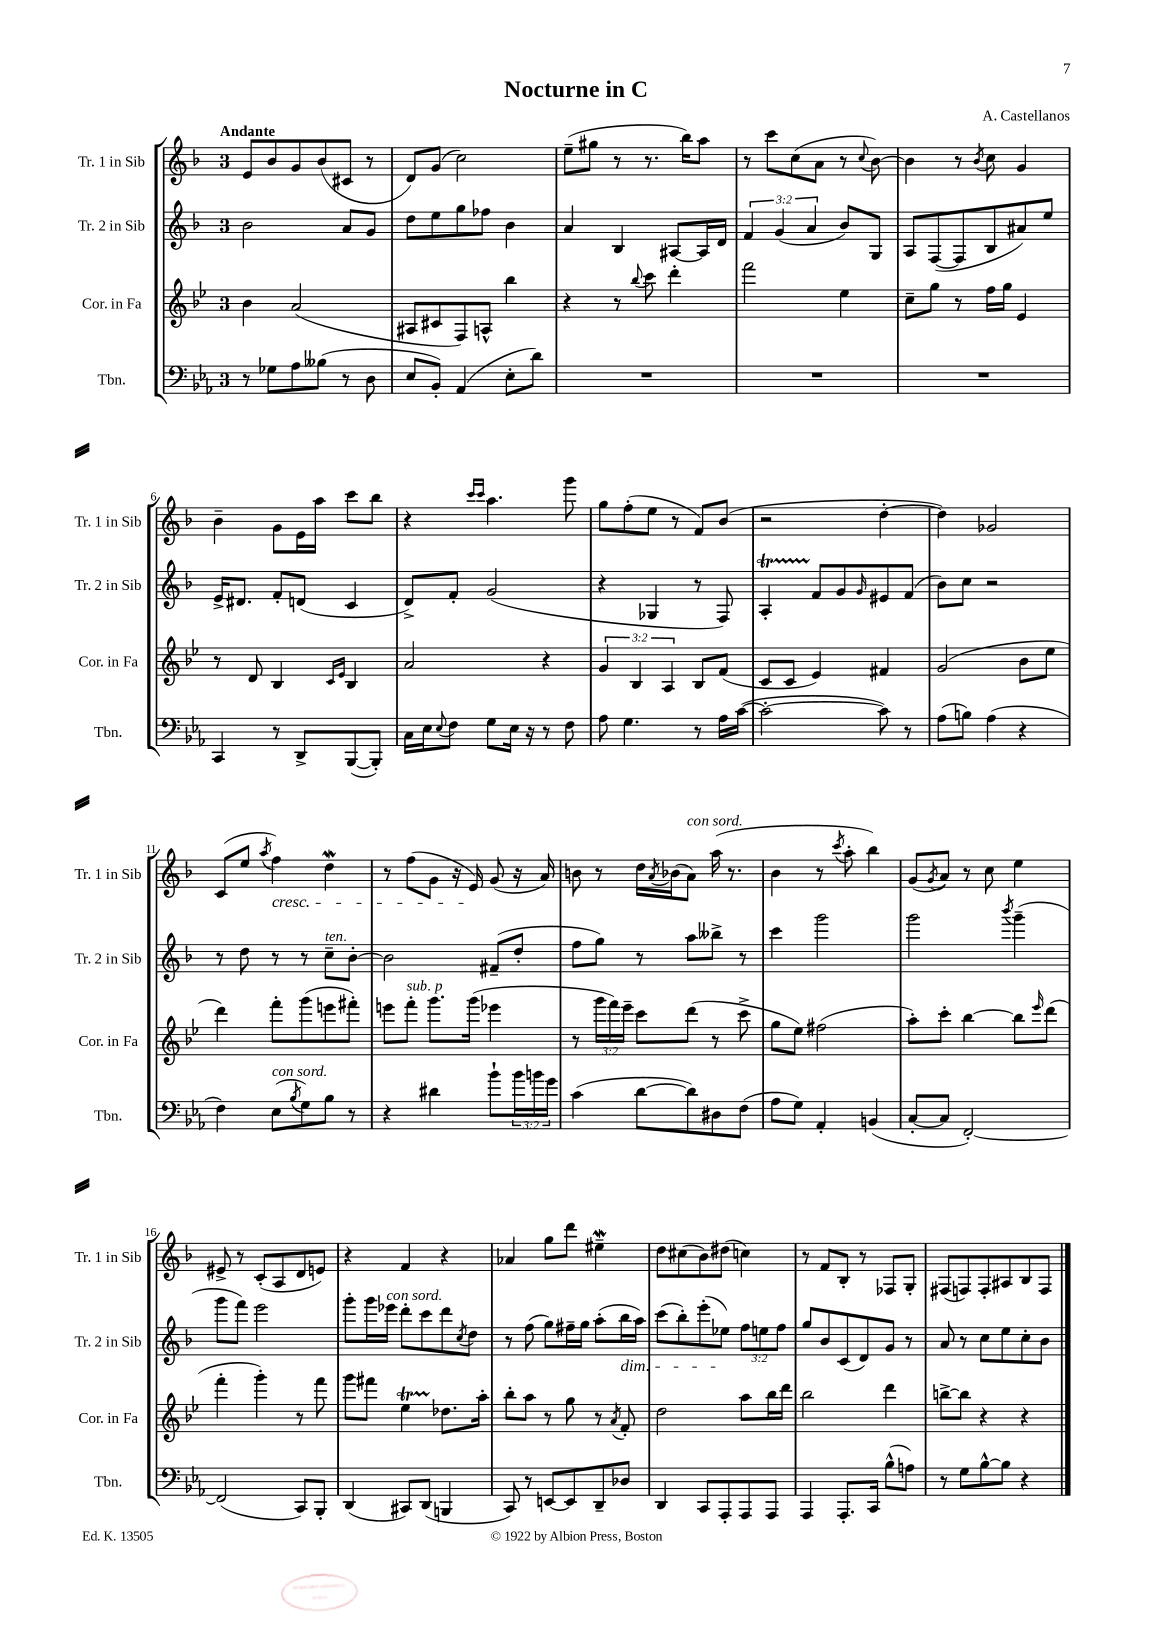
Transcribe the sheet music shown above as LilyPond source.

\header { title = "Nocturne in C" composer = "A. Castellanos" }
<<
\new StaffGroup <<
\new Staff = "s0" \with { instrumentName = "Tr. 1 in Sib" shortInstrumentName = "Tr. 1 in Sib" } {
    \clef treble \key f \major \once \override Staff.TimeSignature.style = #'single-digit \time 3/4 \tempo "Andante"
    e'8 bes'8 g'8 bes'8( cis'8 r8 |
    d'8) g'8( c''2) |
    e''8--( gis''8 r8 r8. bes''16) a''8 |
    r8 c'''8 c''8( a'8 r8 \appoggiatura { c''8 } bes'8~) |
    bes'4 r8 \acciaccatura { bes'8 } c''8 g'4 |
    bes'4-- g'8 e'16 a''16 c'''8 bes''8 |
    r4 \grace { c'''16 c'''16 } a''4. g'''8 |
    g''8 f''8-.( e''8 r8 f'8) bes'8( |
    r2 d''4~-. |
    d''4) ges'2 |
    c'8( e''8 \acciaccatura { a''8 } f''4\cresc) d''4\mordent |
    r8 f''8( g'8 r16 e'16\!) g'8( r16 a'16) |
    b'8 r8 d''16 \acciaccatura { a'8 } bes'16( a'8^\markup { \italic "con sord." }) a''16( r8. |
    bes'4 r8 \acciaccatura { c'''8 } a''8-. bes''4) |
    g'8( \acciaccatura { g'8 } a'8) r8 c''8 e''4 |
    eis'8-> r8 c'8-.( a8 d'8 e'8) |
    r4 f'4 r4 |
    aes'4 g''8 d'''8 eis''4--\mordent |
    d''8 cis''8( bes'8) dis''8( c''4) |
    r8 f'8 bes8-. r8 fes8 g8-. |
    fis8( f8) f8-. ais8 bes8 f8 \bar "|." |
}
\new Staff = "s1" \with { instrumentName = "Tr. 2 in Sib" shortInstrumentName = "Tr. 2 in Sib" } {
    \clef treble \key f \major \once \override Staff.TimeSignature.style = #'single-digit \time 3/4 \override Staff.TupletNumber.text = #tuplet-number::calc-fraction-text
    bes'2 a'8 g'8 |
    d''8 e''8 g''8 fes''8 bes'4 |
    a'4 bes4 ais8~ ais16 d'16 |
    \tuplet 3/2 { f'4 g'4( a'4 } bes'8) g8 |
    a8 f8~( f8 bes8 ais'8) e''8 |
    e'16-> dis'8. f'8-. d'8( c'4 |
    d'8->) f'8-. g'2( |
    r4 ges4 r8 f8) |
    a4-.\startTrillSpan f'8\stopTrillSpan g'8 \grace { g'16 } eis'8 f'8( |
    bes'8) c''8 r2 |
    r8 d''8 r8 r8 c''8--^\markup { \italic "ten." } bes'8~-. |
    bes'2 fis'8--( d''8-. |
    f''8 g''8) r8 a''8 beses''8-> r8 |
    c'''4 g'''2 |
    g'''2 \acciaccatura { bes'''8 } g'''4--( |
    g'''8 f'''8) e'''2 |
    g'''8-. g'''16 ees'''16^\markup { \italic "con sord." } d'''8-. c'''8 d'''8 \acciaccatura { c''8 } d''8 |
    r8 f''8( g''8) fis''16-- g''16 a''8-.( bes''16\dim a''16) |
    c'''8( bes''8-.) e'''8-.( ees''8\!) \tuplet 3/2 { f''8 e''8 f''8 } |
    g''8 bes'8 c'8( d'8) g'8 r8 |
    a'8 r8 c''8 e''8 c''8-. bes'8 \bar "|." |
}
\new Staff = "s2" \with { instrumentName = "Cor. in Fa" shortInstrumentName = "Cor. in Fa" } {
    \clef treble \key bes \major \once \override Staff.TimeSignature.style = #'single-digit \time 3/4 \override Staff.TupletNumber.text = #tuplet-number::calc-fraction-text
    bes'4 a'2( |
    ais8 cis'8 f8) a8-^ bes''4 |
    r4 r8 \appoggiatura { bes''8 } c'''8 d'''4-. |
    f'''2 ees''4 |
    c''8-- g''8 r8 f''16 g''16 ees'4 |
    r8 d'8 bes4 \grace { c'16 ees'16 } bes4 |
    a'2 r4 |
    \tuplet 3/2 { g'4 bes4 a4 } bes8 f'8( |
    c'8 c'8 ees'4) fis'4 |
    g'2( bes'8 ees''8 |
    d'''4) f'''8-. g'''8( e'''8 fis'''8-.) |
    e'''8 f'''8-.^\markup { \italic "sub. p" } g'''8. g'''16( ees'''4 |
    r8 \tuplet 3/2 { g'''16 f'''16) ees'''16-- } c'''8 d'''8( r8 c'''8-> |
    g''8 ees''8) fis''2( |
    a''8-.) c'''8-. bes''4~ bes''8 \grace { ees'''16 } d'''8( |
    f'''4-. g'''4-.) r8 f'''8 |
    g'''8 fis'''8 ees''4\startTrillSpan des''8.\stopTrillSpan a''16-. |
    bes''8-. a''8 r8 g''8 r8 \acciaccatura { a'8 } f'8-. |
    d''2 a''8 bes''16 d'''16 |
    bes''2 d'''4 |
    b''8~-> b''8 r4 r4 \bar "|." |
}
\new Staff = "s3" \with { instrumentName = "Tbn." shortInstrumentName = "Tbn." } {
    \clef bass \key ees \major \once \override Staff.TimeSignature.style = #'single-digit \time 3/4 \override Staff.TupletNumber.text = #tuplet-number::calc-fraction-text
    r8 ges8 aes8 beses8( r8 d8 |
    ees8 bes,8-.) aes,4( ees8-. d'8) |
    R2. |
    R2. |
    R2. |
    c,4 r8 d,8-> bes,,8~( bes,,8-.) |
    c16 ees16 \appoggiatura { ees8 } f8 g8 ees16 r16 r8 f8 |
    aes8 g4. r8 aes16 c'16~( |
    c'2~-. c'8) r8 |
    aes8( b8) aes4( r4 |
    f4) ees8^\markup { \italic "con sord." }( \acciaccatura { bes8 } g8) bes8 r8 |
    r4 dis'4 bes'8-! \tuplet 3/2 { bes'16 b'16 g'16 } |
    c'4( d'8~ d'8) dis8 f8( |
    aes8 g8) aes,4-. b,4( |
    c8~-. c8 f,2~-.) |
    f,2( c,8) bes,,8-. |
    d,4( cis,8) d,8( b,,4 |
    c,8) r8 e,8~ e,8 d,8-- des8 |
    d,4 c,8 aes,,8-. aes,,8 aes,,8 |
    aes,,4 aes,,8.-. c,16 bes8-^( a8) |
    r8 g8 bes8~-^ bes8 r4 \bar "|." |
}
>>
>>
